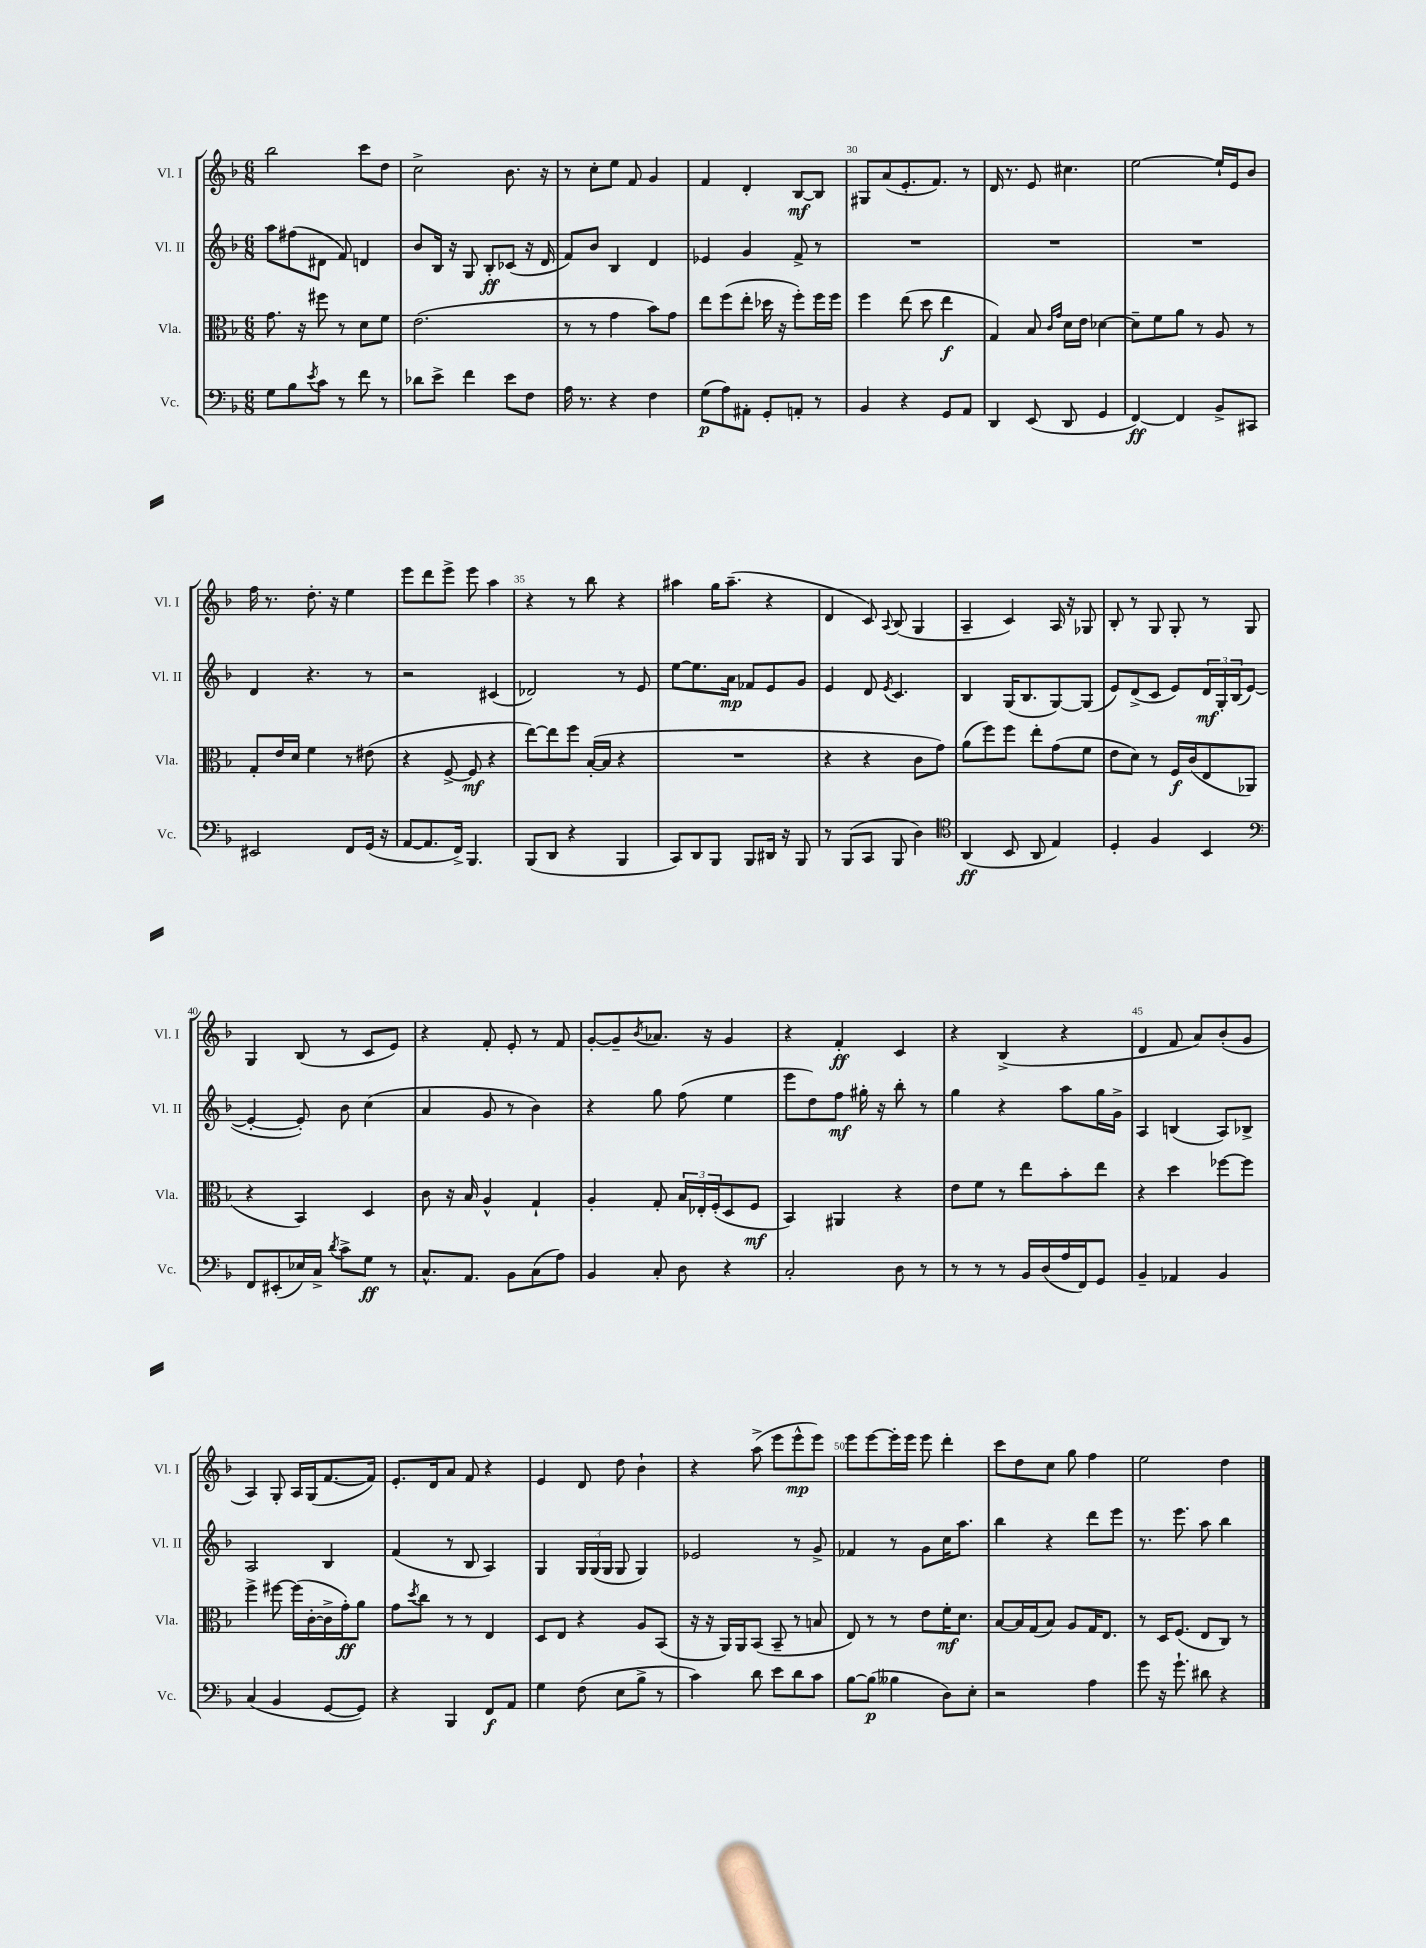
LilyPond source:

<<
\new StaffGroup <<
\new Staff = "s0" \with { instrumentName = "Vl. I" shortInstrumentName = "Vl. I" } {
    \clef treble \key f \major \numericTimeSignature \time 6/8
    bes''2 c'''8 d''8 |
    c''2-> bes'8. r16 |
    r8 c''8-. e''8 f'8 g'4 |
    f'4 d'4-. bes8~\mf bes8 |
    gis8 a'8( e'8.-. f'8.) r8 |
    d'16 r8. e'8 cis''4. |
    e''2~ e''16-! e'16 bes'8 |
    f''16 r8. d''8.-. r16 e''4 |
    e'''8 d'''8 e'''8-> e'''8 a''4 |
    r4 r8 bes''8 r4 |
    ais''4 g''16 ais''8.--( r4 |
    d'4 c'8) \appoggiatura { a8 } bes8( g4 |
    a4-- c'4) a16 r16 ges8 |
    bes8-. r8 g8 g8-. r8 g8 |
    g4 bes8( r8 c'8 e'8) |
    r4 f'8-. e'8-. r8 f'8 |
    g'8~-. g'8-- \acciaccatura { bes'8 } aes'8. r16 g'4 |
    r4 f'4-.\ff c'4 |
    r4 bes4->( r4 |
    d'4 f'8 a'8) bes'8-.( g'8 |
    a4) g8-. a16 g16( f'8.~ f'16) |
    e'8.-. d'16 a'8 f'8 r4 |
    e'4 d'8 d''8 bes'4-! |
    r4 a''8->( e'''8 e'''8-^\mp e'''8) |
    e'''8 e'''8~ e'''16-. e'''16 e'''8 d'''4-. |
    c'''8 d''8 c''8 g''8 f''4 |
    e''2 d''4 \bar "|." |
}
\new Staff = "s1" \with { instrumentName = "Vl. II" shortInstrumentName = "Vl. II" } {
    \clef treble \key f \major \numericTimeSignature \time 6/8
    a''8 fis''8( dis'8 f'8) d'4 |
    bes'8 bes16 r16 g8 bes8-.\ff ces'8( r16 d'16 |
    f'8) bes'8 bes4 d'4 |
    ees'4 g'4 f'8-> r8 |
    R2. |
    R2. |
    R2. |
    d'4 r4. r8 |
    r2 cis'4( |
    des'2) r8 e'8 |
    e''8~ e''8. a'16\mp fes'8 e'8 g'8 |
    e'4 d'8 \acciaccatura { e'8 } c'4. |
    bes4 g16( bes8. g8~) g8( |
    e'8) d'8->( c'8 e'8) \tuplet 3/2 { d'16\mf g16-. bes16( } e'8~ |
    e'4~-. e'8-.) bes'8 c''4( |
    a'4 g'8 r8 bes'4) |
    r4 g''8 f''8( e''4 |
    e'''8 d''8) f''8\mf gis''16-. r16 bes''8-. r8 |
    g''4 r4 a''8 g''16 g'16-> |
    a4 b4( a8) bes8-> |
    a2 bes4 |
    f'4( r8 bes8 a4) |
    g4 \tuplet 3/2 { g16 g16( g16 } g8 g4) |
    ees'2 r8 g'8-> |
    fes'4 r8 g'8 c''16 a''8. |
    bes''4 r4 d'''8 e'''8 |
    r8. e'''8. a''8 bes''4 \bar "|." |
}
\new Staff = "s2" \with { instrumentName = "Vla." shortInstrumentName = "Vla." } {
    \clef alto \key f \major \numericTimeSignature \time 6/8
    g'8. r16 fis''8 r8 d'8 f'8 |
    e'2.( |
    r8 r8 g'4 bes'8) g'8 |
    e''8 f''8( e''8-. des''16 r16 f''8-.) f''16 f''16 |
    f''4 e''8( d''8 e''4\f |
    g4) bes8 \grace { c'16 g'16 } d'16 e'16 des'4~ |
    des'8-- f'8 a'8 r8 a8 r8 |
    g8-. e'16 d'16 f'4 r8 eis'8( |
    r4 f8~-> f8\mf r4 |
    e''8~) e''8 f''8 bes16~-.( bes16 r4 |
    R2. |
    r4 r4 c'8 g'8) |
    a'8( f''8) f''8 e''8-. g'8( f'8 |
    e'8 d'8) r8 f16\f c'16( e8 aes,8 |
    r4 bes,4) d4 |
    c'8 r16 bes16 a4-^ g4-! |
    a4-. g8-. \tuplet 3/2 { bes16 ees16-. f16-.( } d8 f8\mf |
    bes,4) ais,4 r4 |
    e'8 f'8 r8 e''8 bes'8-. e''8 |
    r4 d''4 fes''8~ fes''8 |
    f''4-> fis''8~ fis''16( c'16~-. c'16-> g'16-.\ff) a'8 |
    g'8 \acciaccatura { d''8 } c''8 r8 r8 e4 |
    d8 e8 r4 a8 bes,8( |
    r16 r16 a,16) a,16 bes,8( bes,8-- r8 b8 |
    e8) r8 r8 e'8 f'16-.\mf d'8. |
    bes8~ bes16 g16( bes8) a8 g16 e8. |
    r8 d16 f8.( e8 c8) r8 \bar "|." |
}
\new Staff = "s3" \with { instrumentName = "Vc." shortInstrumentName = "Vc." } {
    \clef bass \key f \major \numericTimeSignature \time 6/8
    g8 bes8 \acciaccatura { e'8 } c'8 r8 f'8 r8 |
    des'8 e'8-> f'4 e'8 f8 |
    a16 r8. r4 f4 |
    g8\p( a8) ais,8-. g,8-. a,8-. r8 |
    bes,4 r4 g,8 a,8 |
    d,4 e,8( d,8 g,4 |
    f,4~\ff) f,4 bes,8-> cis,8 |
    eis,2 f,8 g,16( r16 |
    a,8~ a,8. f,16->) bes,,4. |
    bes,,8( d,8 r4 bes,,4 |
    c,8) d,8 bes,,8 bes,,8 dis,16 r16 bes,,8 |
    r8 bes,,8( c,8 bes,,8 d4) |
    \clef tenor a,4\ff( bes,8 a,8 e4) |
    d4-. f4 bes,4 |
    \clef bass f,8 eis,8-.( ees16) c16-> \acciaccatura { d'8 } c'8-> g8\ff r8 |
    c8.-^ a,8. bes,8 c8( a8) |
    bes,4 c8-. d8 r4 |
    c2-. d8 r8 |
    r8 r8 r8 bes,16 d16( a16 f,16) g,8 |
    bes,4-- aes,4 bes,4 |
    c4( bes,4 g,8~ g,8) |
    r4 bes,,4 f,8\f a,8 |
    g4 f8( e8 bes8-> r8 |
    c'4) d'8 e'8 d'8 c'8 |
    bes8~ bes8\p( beses4 d8) e8-. |
    r2 a4 |
    g'8 r16 g'8.-! dis'8 r4 \bar "|." |
}
>>
>>
\layout { \context { \Score currentBarNumber = #26 \override BarNumber.break-visibility = ##(#f #t #t) barNumberVisibility = #(every-nth-bar-number-visible 5) } }
